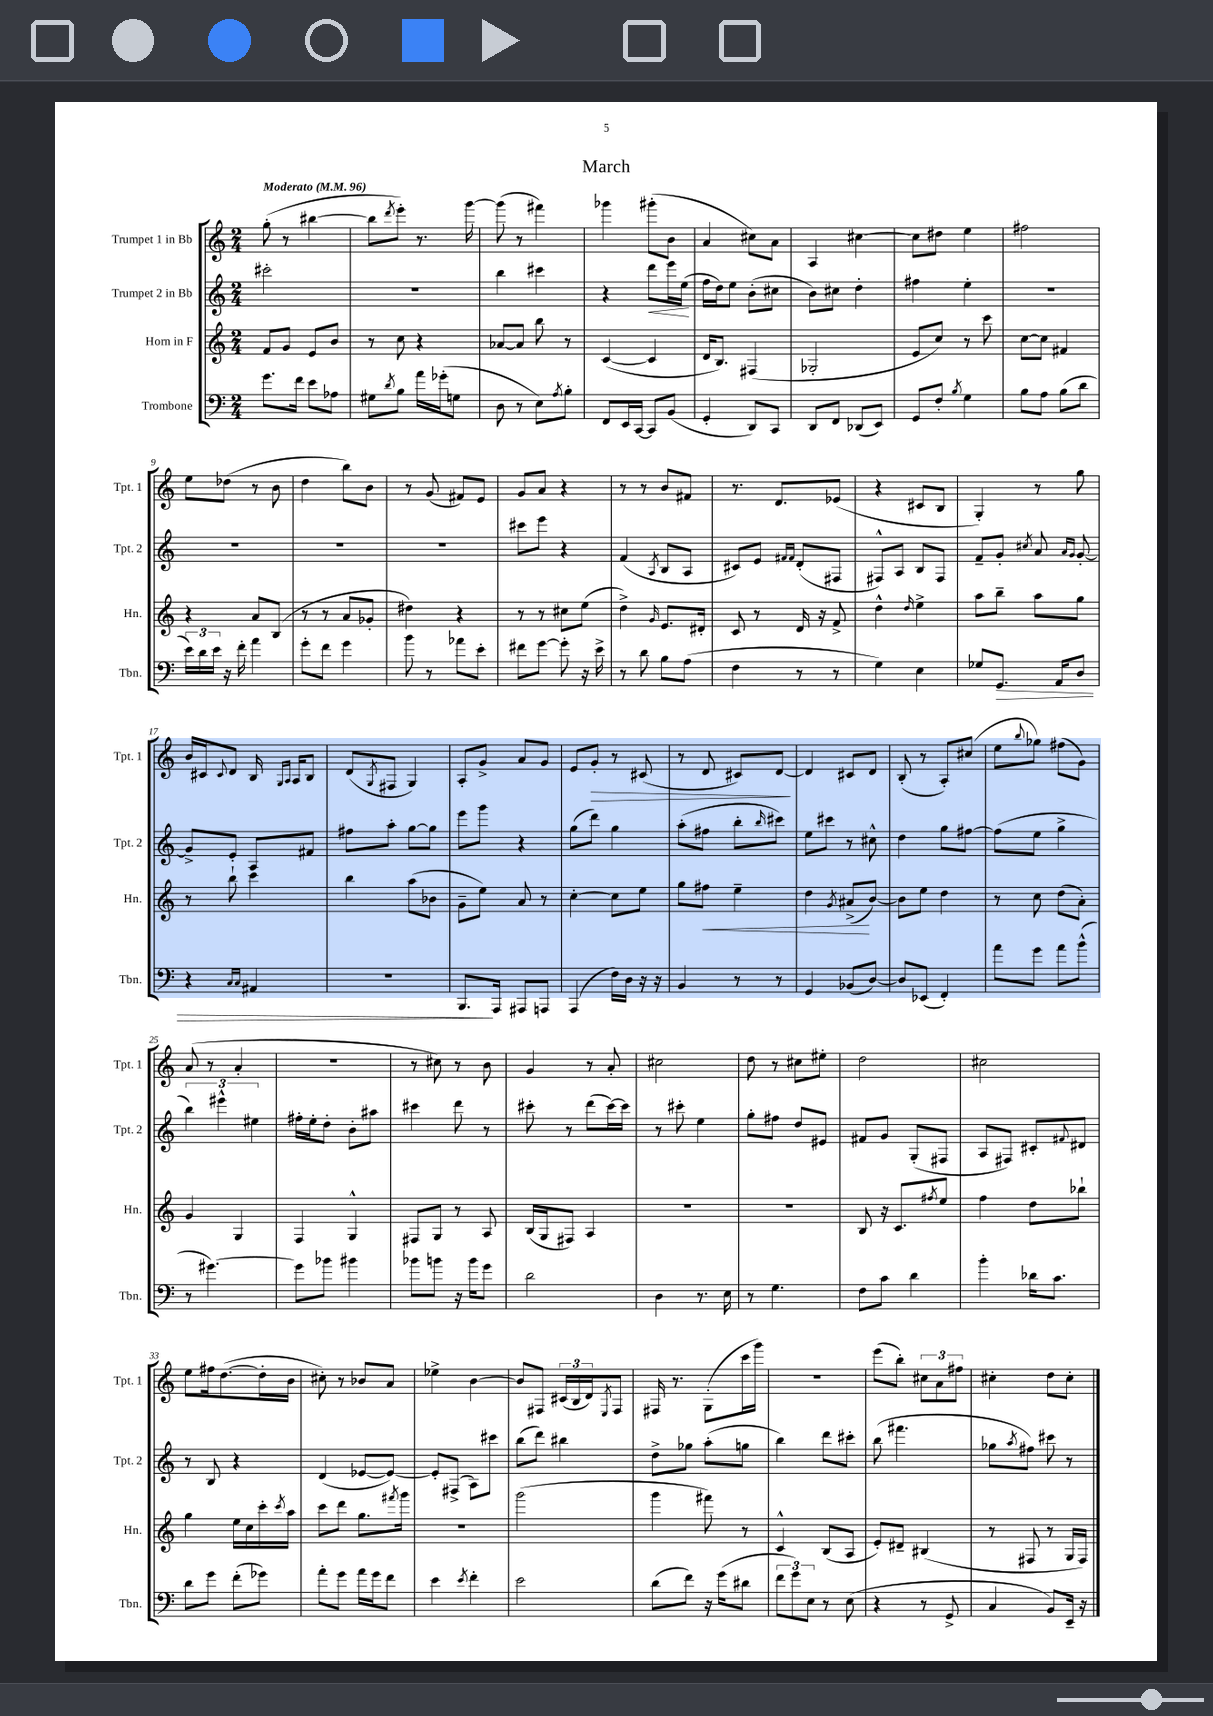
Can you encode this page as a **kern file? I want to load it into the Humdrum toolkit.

**kern	**dynam	**kern	**dynam	**kern	**dynam	**kern	**dynam
*part4	*part4	*part3	*part3	*part2	*part2	*part1	*part1
*staff4	*staff4	*staff3	*staff3	*staff2	*staff2	*staff1	*staff1
*I"Trombone	*	*I"Horn in F	*	*I"Trumpet 2 in Bb	*	*I"Trumpet 1 in Bb	*
*I'Tbn.	*	*I'Hn.	*	*I'Tpt. 2	*	*I'Tpt. 1	*
*clefF4	*	*clefG2	*	*clefG2	*	*clefG2	*
*k[]	*	*k[]	*	*k[]	*	*k[]	*
*M2/4	*	*M2/4	*	*M2/4	*	*M2/4	*
*MM96	*	*MM96	*	*MM96	*	*MM96	*
=1	=1	=1	=1	=1	=1	=1	=1
!	!	!	!	!	!	!LO:TX:a:B:t=Moderato	!
8.g\L	.	8f/L	.	2ccc#X'\	.	(8gg'\	.
.	.	8g/J	.	.	.	8r	.
16f\Jk	.	.	.	.	.	.	.
8e\L	.	8e/L	.	.	.	[4bb#X\	.
8A-X\J	.	8b/J	.	.	.	.	.
=2	=2	=2	=2	=2	=2	=2	=2
8G#X\L	.	8r	.	2r	.	8bb#\L]	.
8qd/	.	.	.	.	.	8qddd/	.
8B\J	.	8cc\	.	.	.	8eee'\J)	.
16a\LL	.	4r	.	.	.	8.r	.
(16g-X'\J	.	.	.	.	.	.	.
8Gn\J	.	.	.	.	.	.	.
.	.	.	.	.	.	[16ggg\	.
=3	=3	=3	=3	=3	=3	=3	=3
8D\	.	[8a-X/L	.	4bb\	.	(8ggg\]	.
8r	.	8a-/J]	.	.	.	8r	.
8E\L)	.	8bb\	.	4ccc#X\	.	4fff#X\)	.
8qA/	.	.	.	.	.	.	.
8B'\J	.	8r	.	.	.	.	.
=4	=4	=4	=4	=4	=4	=4	=4
8FF/L	.	([4c/	.	4r	.	4ggg-X\	.
16EE/L	.	.	.	.	.	.	.
[16CC/JJ	.	.	.	.	.	.	.
!	!	!	!	!	!LO:HP:b	!	!
8CC/L]	.	4c/]	.	8ddd\L	<	(8ggg#X'\L	.
(8BB/J	.	.	.	16eee\L	.	8b\J	.
.	.	.	.	(16ee\JJ	.	.	.
.	.	.	.	.	[	.	.
=5	=5	=5	=5	=5	=5	=5	=5
4GG'/	.	16d/KL	.	16ff\LL	.	4a/	.
.	.	8.B/J)	.	16dd\J)	.	.	.
.	.	.	.	8ee\J	.	.	.
8DD/L)	.	(4F#X/	.	(8b'\L	.	8cc#X\L)	.
8CC/J	.	.	.	8cc#X\J	.	8a\J	.
=6	=6	=6	=6	=6	=6	=6	=6
8DD/L	.	2G-X'/	.	8b\L)	.	4A/	.
8FF/J	.	.	.	8cc#X\J	.	.	.
(8DD-X/L	.	.	.	4dd'\	.	[4cc#X\	.
8EE/J)	.	.	.	.	.	.	.
=7	=7	=7	=7	=7	=7	=7	=7
8GG/L	.	8e/L	.	4ff#X\	.	8cc#\L]	.
8F'/J	.	8cc/J)	.	.	.	8dd#X\J	.
8qB/	.	.	.	.	.	.	.
4G\	.	8r	.	4ee'\	.	4ee\	.
.	.	8ccc\	.	.	.	.	.
=8	=8	=8	=8	=8	=8	=8	=8
8B\L	.	[8cc\L	.	2r	.	2ff#X\	.
8A\J	.	8cc\J]	.	.	.	.	.
(8B\L	.	4f#X/	.	.	.	.	.
8d\J	.	.	.	.	.	.	.
!!LO:LB:g=z
=9	=9	=9	=9	=9	=9	=9	=9
24e\LL)	.	4r	.	2r	.	8ee\L	.
24d\	.	.	.	.	.	.	.
24e\JJ	.	.	.	.	.	.	.
16r	.	.	.	.	.	(8dd-X\J	.
16f'\	.	.	.	.	.	.	.
4a\	.	8a/L	.	.	.	8r	.
.	.	(8B/J	.	.	.	8b\	.
=10	=10	=10	=10	=10	=10	=10	=10
8g'\L	.	8r	.	2r	.	4dd\	.
8f\J	.	8r	.	.	.	.	.
4g\	.	8a/L	.	.	.	8bb\L)	.
.	.	8g-X'/J	.	.	.	8b\J	.
=11	=11	=11	=11	=11	=11	=11	=11
8b\	.	4dd#X\)	.	2r	.	8r	.
8r	.	.	.	.	.	(8g/	.
8a-X\L	.	4r	.	.	.	8f#X/L)	.
8e'\J	.	.	.	.	.	8e/J	.
=12	=12	=12	=12	=12	=12	=12	=12
8f#X\L	.	8r	.	8ccc#X\L	.	8g/L	.
[8g\J	.	8r	.	8eee\J	.	8a/J	.
8g'\]	.	8cc#X\L	.	4r	.	4r	.
16r	.	(8ee\J	.	.	.	.	.
16e^\	.	.	.	.	.	.	.
=13	=13	=13	=13	=13	=13	=13	=13
8r	.	4dd^\)	.	(4f/	.	8r	.
8d\	.	.	.	.	.	8r	.
.	.	16qqg/	.	8qA/	.	.	.
8B\L	.	8.e/L	.	8B/L	.	8b/L	.
(8A\J	.	.	.	8A/J	.	8f#X/J	.
.	.	16d#X'/Jk	.	.	.	.	.
=14	=14	=14	=14	=14	=14	=14	=14
4F\	.	8c/	.	8c#X/L)	.	8.r	.
.	.	8r	.	8e/J	.	.	.
.	.	.	.	.	.	8.d/L	.
.	.	.	.	16qqf#X/LL	.	.	.
.	.	.	.	16qqf#/JJ	.	.	.
8r	.	16d/	.	(8d'/L	.	.	.
.	.	16r	.	.	.	.	.
8r	.	8f^/	.	8F#X/J	.	(8e-X/J	.
=15	=15	=15	=15	=15	=15	=15	=15
4G\)	.	4dd^^\	.	8F#X^^/L)	.	4r	.
.	.	.	.	8A/J	.	.	.
.	.	16qqdd/	.	.	.	.	.
4E\	.	4ee^\	.	8B/L	.	8c#X/L	.
.	.	.	.	8F#/J	.	8B/J	.
=16	=16	=16	=16	=16	=16	=16	=16
8G-X/L	.	8aa\L	.	8f~/L	.	4G'/)	.
!	!LO:HP:b	!	!	!	!	!	!
8.GG/J	>	8bb~\J	.	8g'/J	.	.	.
.	.	.	.	8qcc#X/	.	.	.
.	.	8aa\L	.	8a/	.	8r	.
16AA/KL	.	.	.	.	.	.	.
.	.	.	.	16qqa/LL	.	.	.
.	.	.	.	16qqg/JJ	.	.	.
8D/J	.	8gg\J	.	[8g'/	.	8gg\	.
!!LO:LB:g=z
=17	=17	=17	=17	=17	=17	=17	=17
4r	.	8r	.	8g^/L]	.	16b/LL	.
.	.	.	.	.	.	16c#X/J	.
.	.	.	.	.	.	8qqc#/	.
.	.	8bb`\	.	8e'/J	.	8d/J	.
16qqC/LL	.	.	.	.	.	.	.
16qqC/JJ	.	.	.	.	.	.	.
4AA#X/	.	4ccc\	.	8A/L	.	16B/	.
.	.	.	.	.	.	16qqG/LL	.
.	.	.	.	.	.	16qqA/JJ	.
.	.	.	.	.	.	16A/KL	.
.	.	.	.	8f#X/J	.	8B/J	.
=18	=18	=18	=18	=18	=18	=18	=18
2r	.	4bb\	.	8ff#X\L	.	(8d/L	.
.	.	.	.	.	.	8qG/	.
.	.	.	.	8aa'\J	.	8F#X/J	.
.	.	(8aa\L	.	[8gg\L	.	4G/)	.
.	.	8b-X\J	.	8gg\J]	.	.	.
=19	=19	=19	=19	=19	=19	=19	=19
8.BBB/L	.	8g~\L	.	8eee\L	.	8A'/L	.
.	.	8ee\J)	.	8ggg\J	.	8g^/J	.
16AAA/Jk	]	.	.	.	.	.	.
8AAA#X/L	.	8a/	.	4r	.	8a/L	.
8AAAn/J	.	8r	.	.	.	8g/J	.
=20	=20	=20	=20	=20	=20	=20	=20
(4AAA/	.	[4cc'\	.	(8gg\L	.	8e/L	.
!	!	!	!	!	!	!	!LO:HP:b
.	.	.	.	8ddd\J)	.	8g'/J	>
16F\LL)	.	8cc\L]	.	4gg\	.	8r	.
16D\JJ	.	.	.	.	.	.	.
16r	.	8ee\J	.	.	.	(8c#X/	.
16r	.	.	.	.	.	.	.
=21	=21	=21	=21	=21	=21	=21	=21
4BB/	.	8gg\L	.	(8aa'\L	.	8r	.
!	!	!	!LO:HP:b	!	!	!	!
.	.	8ff#X\J	<	8ff#X\J	.	8d/	.
8r	.	4ee~\	.	8bb'\L	.	8c#X/L)	.
.	.	.	.	16qqbb/	.	.	.
8r	.	.	.	8ccc#X\J)	.	[8d/J	.
.	.	.	.	.	.	.	]
=22	=22	=22	=22	=22	=22	=22	=22
4GG/	.	4dd\	.	8ee\L	.	4d/]	.
.	.	.	.	8ccc#X\J	.	.	.
.	.	8qg/	.	.	.	.	.
(8BB-X/L	.	(8a#X^/L	.	8r	.	8c#X/L	.
[8D/J)	.	[8b/J)	[	8cc#X^^\	.	8d/J	.
=23	=23	=23	=23	=23	=23	=23	=23
8D/L]	.	8b\L]	.	4dd\	.	(8B'/	.
(8EE-X/J	.	8ee\J	.	.	.	8r	.
4FF'/)	.	4dd\	.	8gg\L	.	8A'/L)	.
.	.	.	.	[8ff#X\J	.	(8cc#X/J	.
=24	=24	=24	=24	=24	=24	=24	=24
8a\L	.	8r	.	(8ff#\L]	.	8ee\L	.
.	.	.	.	.	.	8qqbb/	.
8g\J	.	8cc\	.	8ee\J	.	8gg-X\J)	.
8a\L	.	(8dd\L	.	4gg^\	.	(8ff#X\L	.
(8b^^\J	.	8a'\J)	.	.	.	8g\J)	.
!!LO:LB:g=z
=25	=25	=25	=25	=25	=25	=25	=25
8r	.	4g/	.	6bb\)	.	(8a/	.
[4.g#X\)	.	.	.	.	.	8r	.
.	.	.	.	6eee#X^^\	.	.	.
.	.	4G/	.	.	.	4a'/	.
.	.	.	.	6ee#X\	.	.	.
=26	=26	=26	=26	=26	=26	=26	=26
8g#\L]	.	4F/	.	16ff#X'\LL	.	2r	.
.	.	.	.	16ee'\J	.	.	.
8b-X\J	.	.	.	8dd'\J	.	.	.
4b#X\	.	4G^^/	.	8b'\L	.	.	.
.	.	.	.	8aa#X\J	.	.	.
=27	=27	=27	=27	=27	=27	=27	=27
8b-X\L	.	8F#X/L	.	4ccc#X\	.	8r	.
8bn\J	.	8G/J	.	.	.	8cc#X\)	.
16r	.	8r	.	8ddd\	.	8r	.
16b\KL	.	.	.	.	.	.	.
8g\J	.	8A/	.	8r	.	8b\	.
=28	=28	=28	=28	=28	=28	=28	=28
2d\	.	(16B/LL	.	8ccc#X'\	.	4g/	.
.	.	16G/J	.	.	.	.	.
.	.	8F#X/J)	.	8r	.	.	.
.	.	4A/	.	(8ddd\L	.	8r	.
.	.	.	.	[16ccc#\L)	.	8a'/	.
.	.	.	.	16ccc#\JJ]	.	.	.
=29	=29	=29	=29	=29	=29	=29	=29
4D\	.	2r	.	8r	.	2cc#X\	.
.	.	.	.	8ccc#X'\	.	.	.
8.r	.	.	.	4ee\	.	.	.
16E\	.	.	.	.	.	.	.
=30	=30	=30	=30	=30	=30	=30	=30
8r	.	2r	.	8gg'\L	.	8dd\	.
4.G\	.	.	.	8ff#X\J	.	8r	.
.	.	.	.	8dd/L	.	8cc#X\L	.
.	.	.	.	8e#X/J	.	8ee#X'\J	.
=31	=31	=31	=31	=31	=31	=31	=31
8F\L	.	8B/	.	8f#X/L	.	2dd\	.
8c\J	.	16r	.	8g/J	.	.	.
.	.	8.c/L	.	.	.	.	.
4d\	.	.	.	(8G'/L	.	.	.
.	.	8qff#X/	.	.	.	.	.
.	.	8ee/J	.	8F#X/J	.	.	.
=32	=32	=32	=32	=32	=32	=32	=32
4b'\	.	4ff\	.	8A/L	.	2cc#X\	.
.	.	.	.	8F#X/J)	.	.	.
16d-X\KL	.	8dd\L	.	8c#X'/L	.	.	.
8.c\J	.	.	.	.	.	.	.
.	.	.	.	8qqf#X/	.	.	.
.	.	8bb-X`\J	.	8d#X/J	.	.	.
!!LO:LB:g=z
=33	=33	=33	=33	=33	=33	=33	=33
8d\L	.	4gg\	.	8r	.	8ee\L	.
8g\J	.	.	.	8B/	.	16ff#X\k	.
.	.	.	.	.	.	([8.dd\	.
(8f'\L	.	16ee\LL	.	4r	.	.	.
.	.	16cc\	.	.	.	.	.
8g-X\J)	.	16ccc'\	.	.	.	16dd'\L]	.
.	.	8qccc/	.	.	.	.	.
.	.	16aa\JJ	.	.	.	16b\JJ	.
=34	=34	=34	=34	=34	=34	=34	=34
8a'\L	.	8ccc\L	.	(4d/	.	8cc#X'\)	.
8g\J	.	8ddd\J	.	.	.	8r	.
16a\LL	.	8.gg\L	.	[8e-X/L	.	8b-X/L	.
16g\J	.	.	.	.	.	.	.
8f\J	.	.	.	8e-/J_)	.	8a/J	.
.	.	8qfff#X/	.	.	.	.	.
.	.	16ggg\Jk	.	.	.	.	.
=35	=35	=35	=35	=35	=35	=35	=35
4e\	.	2r	.	8e-'/L]	.	4ee-X^\	.
.	.	.	.	(8F#X^/J	.	.	.
8qe/	.	.	.	.	.	.	.
4f'\	.	.	.	8A\L)	.	[4b\	.
.	.	.	.	8ccc#X\J	.	.	.
=36	=36	=36	=36	=36	=36	=36	=36
2e\	.	(2ggg\	.	(8bb\L	.	8b/L]	.
.	.	.	.	8ddd\J)	.	8F#X/J	.
.	.	.	.	4bb#X\	.	(24c#X/LL	.
.	.	.	.	.	.	24B/	.
.	.	.	.	.	.	24d/J)	.
.	.	.	.	.	.	8qE/	.
.	.	.	.	.	.	8F#/J	.
=37	=37	=37	=37	=37	=37	=37	=37
(8d\L	.	4ggg\	.	8dd^\L	.	16F#X/	.
.	.	.	.	.	.	8.r	.
8f\J)	.	.	.	8gg-X\J	.	.	.
16r	.	8fff#X\)	.	(8aa'\L	.	(8G'\L	.
(16g\KL	.	.	.	.	.	.	.
8d#X\J	.	8r	.	8ggn\J	.	16ccc\L	.
.	.	.	.	.	.	16ggg\JJ)	.
=38	=38	=38	=38	=38	=38	=38	=38
12f\L	.	4c^^/	.	4bb\)	.	2r	.
12g\)	.	.	.	.	.	.	.
12E\J	.	.	.	.	.	.	.
8r	.	(8B/L	.	8ddd\L	.	.	.
(8E\	.	8A/J	.	8ccc#X'\J	.	.	.
=39	=39	=39	=39	=39	=39	=39	=39
4r	.	8e'/L)	.	(8bb\	.	(8eee\L	.
.	.	8d#X~/J	.	4.fff#X\	.	8bb'\J)	.
8r	.	(4B#X/	.	.	.	12cc#X\L	.
.	.	.	.	.	.	12a\	.
8GG^/	.	.	.	.	.	.	.
.	.	.	.	.	.	12ff#X\J	.
=40	=40	=40	=40	=40	=40	=40	=40
4C/	.	8r	.	8gg-X\L	.	4cc#X'\	.
.	.	.	.	8qaa/	.	.	.
.	.	8F#X/	.	8ff#X\J)	.	.	.
8BB/L)	.	8r	.	8ccc#X\	.	8dd\L	.
16EE~/Jk	.	16G/LL	.	8r	.	8cc#'\J	.
16r	.	16F#/JJ)	.	.	.	.	.
==	==	==	==	==	==	==	==
*-	*-	*-	*-	*-	*-	*-	*-
